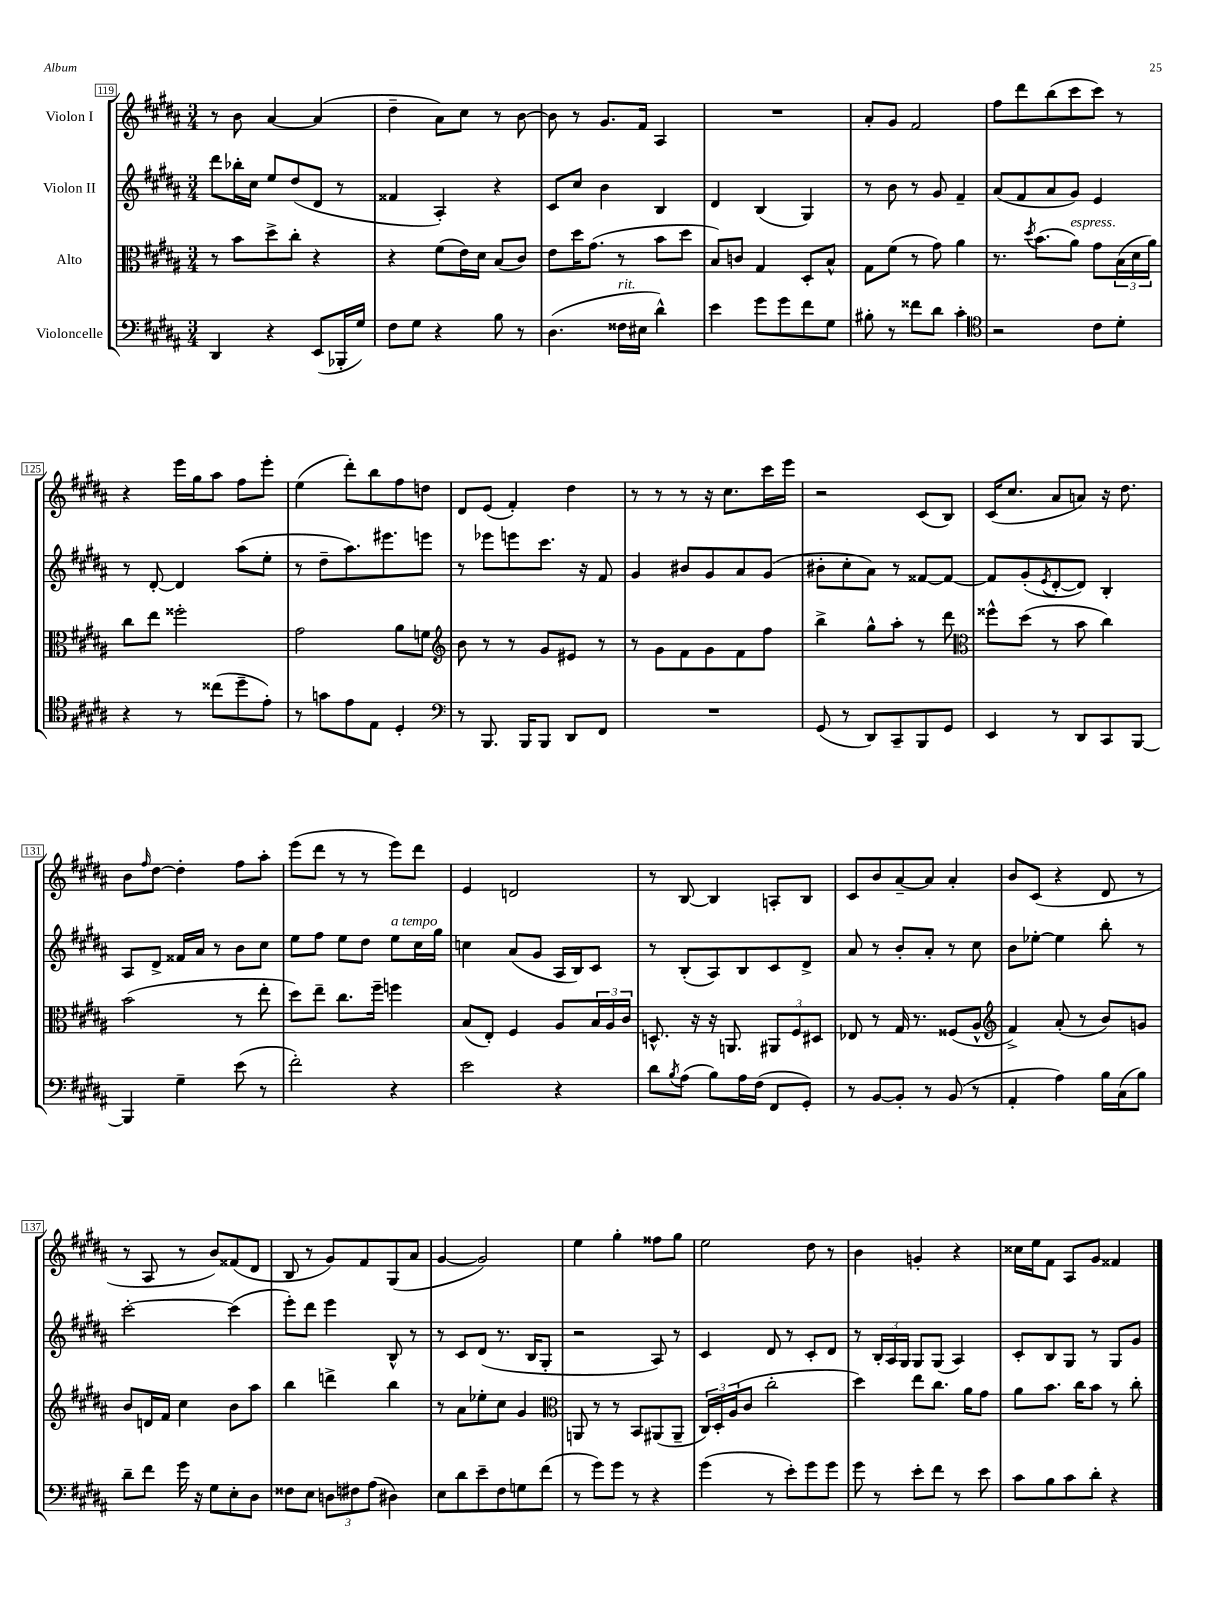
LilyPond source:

<<
\new StaffGroup <<
\new Staff = "s0" \with { instrumentName = "Violon I" } {
    \clef treble \key b \major \numericTimeSignature \time 3/4
    r8 b'8 ais'4~ ais'4( |
    dis''4-- ais'8) cis''8 r8 b'8~ |
    b'8 r8 gis'8. fis'16 ais4 |
    R2. |
    ais'8-. gis'8 fis'2 |
    fis''8 dis'''8 b''8( cis'''8 cis'''8) r8 |
    r4 e'''16 gis''16 ais''8 fis''8 e'''8-. |
    e''4( dis'''8-.) b''8 fis''8 d''8 |
    dis'8 e'8( fis'4-.) dis''4 |
    r8 r8 r8 r16 cis''8. cis'''16 e'''16 |
    r2 cis'8( b8) |
    cis'16( cis''8. ais'8 a'8) r16 dis''8. |
    b'8 \grace { fis''16 } dis''8~ dis''4-. fis''8 ais''8-. |
    e'''8( dis'''8 r8 r8 e'''8) dis'''8 |
    e'4 d'2 |
    r8 b8~ b4 a8-. b8 |
    cis'8 b'8 ais'8~-- ais'8 ais'4-. |
    b'8 cis'8( r4 dis'8 r8 |
    r8 ais8 r8 b'8) fisis'8( dis'8 |
    b8 r8 gis'8) fis'8 gis8( ais'8 |
    gis'4~ gis'2) |
    e''4 gis''4-. fisis''8 gis''8 |
    e''2 dis''8 r8 |
    b'4 g'4-. r4 |
    cisis''16 e''16 fis'8 ais8 gis'8 fisis'4 \bar "|." |
}
\new Staff = "s1" \with { instrumentName = "Violon II" } {
    \clef treble \key b \major \numericTimeSignature \time 3/4
    dis'''8 bes''16-. cis''16 e''8 dis''8( dis'8 r8 |
    fisis'4 ais4-.) r4 |
    cis'8 cis''8 b'4 b4 |
    dis'4 b4( gis4) |
    r8 b'8 r8 gis'8 fis'4-- |
    ais'8( fis'8 ais'8 gis'8) e'4 |
    r8 dis'8~-. dis'4 ais''8( e''8-. |
    r8 dis''8-- ais''8.) eis'''8. e'''8 |
    r8 ees'''8 e'''8 cis'''8. r16 fis'8 |
    gis'4 bis'8 gis'8 ais'8 gis'8( |
    bis'8-. cis''8-. ais'8) r8 fisis'8~ fisis'8~ |
    fisis'8 gis'8-.( \acciaccatura { e'8 } dis'8~-. dis'8) b4-. |
    ais8 dis'8-> fisis'16 ais'16 r8 b'8 cis''8 |
    e''8 fis''8 e''8 dis''8 e''8^\markup { \italic "a tempo" } cis''16 gis''16 |
    c''4 ais'8( gis'8 ais16 b16) cis'8 |
    r8 b8-.( ais8) b8 cis'8 dis'8-> |
    ais'8 r8 b'8-. ais'8-. r8 cis''8 |
    b'8 ees''8~-. ees''4 b''8-. r8 |
    cis'''2~-. cis'''4( |
    e'''8-.) dis'''8 e'''4 b8-^ r8 |
    r8 cis'8 dis'8( r8. b16 gis8-. |
    r2 ais8) r8 |
    cis'4 dis'8 r8 cis'8-. dis'8 |
    r8 \tuplet 3/2 { b16-. ais16 gis16 } gis8 gis8( ais4) |
    cis'8-. b8 gis8 r8 gis8 gis'8 \bar "|." |
}
\new Staff = "s2" \with { instrumentName = "Alto" } {
    \clef alto \key b \major \numericTimeSignature \time 3/4
    r8 b'8 dis''8-> cis''8-. r4 |
    r4 fis'8( e'16) dis'16 b8( cis'8) |
    e'8 dis''16 gis'8.( r8 b'8 dis''8 |
    b8) c'8 gis4 dis8-. b8-^ |
    gis8 fis'8( r8 gis'8) ais'4 |
    r8. \acciaccatura { dis''8 } b'8.( ais'8^\markup { \italic "espress." }) gis'8 \tuplet 3/2 { b16( dis'16 ais'16) } |
    cis''8 e''8 fisis''2-. |
    gis'2 ais'8 f'8 |
    \clef treble b'8 r8 r8 gis'8 eis'8 r8 |
    r8 gis'8 fis'8 gis'8 fis'8 fis''8 |
    b''4-> gis''8-^ ais''8-. r8 dis'''8 |
    \clef alto fisis''8-^ dis''8( r8 b'8 cis''4) |
    b'2( r8 e''8-. |
    dis''8) e''8-- cis''8. fis''16-- f''4 |
    b8( e8-.) fis4 ais8 \tuplet 3/2 { b16 ais16 cis'16 } |
    d8.-^ r16 r16 a,8. \tuplet 3/2 { ais,8 fis8 dis8 } |
    ees8 r8 gis16 r8. fisis8( ais8-^ |
    \clef treble fis'4->) ais'8-.( r8 b'8) g'8 |
    b'8 d'16 fis'16 cis''4 b'8 ais''8 |
    b''4 d'''4-> b''4 |
    r8 ais'8 ees''8-. cis''8 gis'4 |
    \clef alto a,8 r8 r8 b,8 ais,8( ais,8-- |
    \tuplet 3/2 { cis16) dis16-. ais16( } cis'8 cis''2-. |
    dis''4) e''8 cis''8. ais'16 gis'8 |
    ais'8 b'8. cis''16 b'8 r8 cis''8-. \bar "|." |
}
\new Staff = "s3" \with { instrumentName = "Violoncelle" } {
    \clef bass \key b \major \numericTimeSignature \time 3/4
    dis,4 r4 e,8( bes,,16-. gis16) |
    fis8 gis8 r4 b8 r8 |
    dis4.( fisis16^\markup { \italic "rit." } eis16 dis'4-^) |
    e'4 gis'8 gis'8 fis'8 gis8 |
    bis8-. r8 fisis'8 dis'8 cis'4-. |
    \clef tenor r2 cis'8 dis'8-. |
    r4 r8 cisis''8( dis''8-- e'8-.) |
    r8 g'8 e'8 e8 dis4-. |
    \clef bass r8 b,,8. b,,16 b,,8 dis,8 fis,8 |
    R2. |
    gis,8( r8 dis,8) cis,8-- b,,8 gis,8 |
    e,4 r8 dis,8 cis,8 b,,8~ |
    b,,4 gis4-- e'8( r8 |
    fis'2-.) r4 |
    e'2 r4 |
    dis'8 \acciaccatura { b8 } ais8( b8) ais16 fis16( fis,8 gis,8-.) |
    r8 b,8~ b,8-. r8 b,8( r8 |
    ais,4-. ais4) b16 cis16( b8) |
    dis'8-- fis'8 gis'16 r16 gis8 e8-. dis8 |
    fisis8 e8 \tuplet 3/2 { d8 fis8 ais8( } dis4) |
    e8 dis'8 e'8-- fis8 g8 fis'8( |
    r8 gis'8) gis'8 r8 r4 |
    gis'4( r8 e'8-.) gis'8 gis'8 |
    gis'8 r8 e'8-. fis'8 r8 e'8 |
    cis'8 b8 cis'8 dis'8-. r4 \bar "|." |
}
>>
>>
\layout { \context { \Score currentBarNumber = #119 \override BarNumber.stencil = #(make-stencil-boxer 0.1 0.3 ly:text-interface::print) } }
